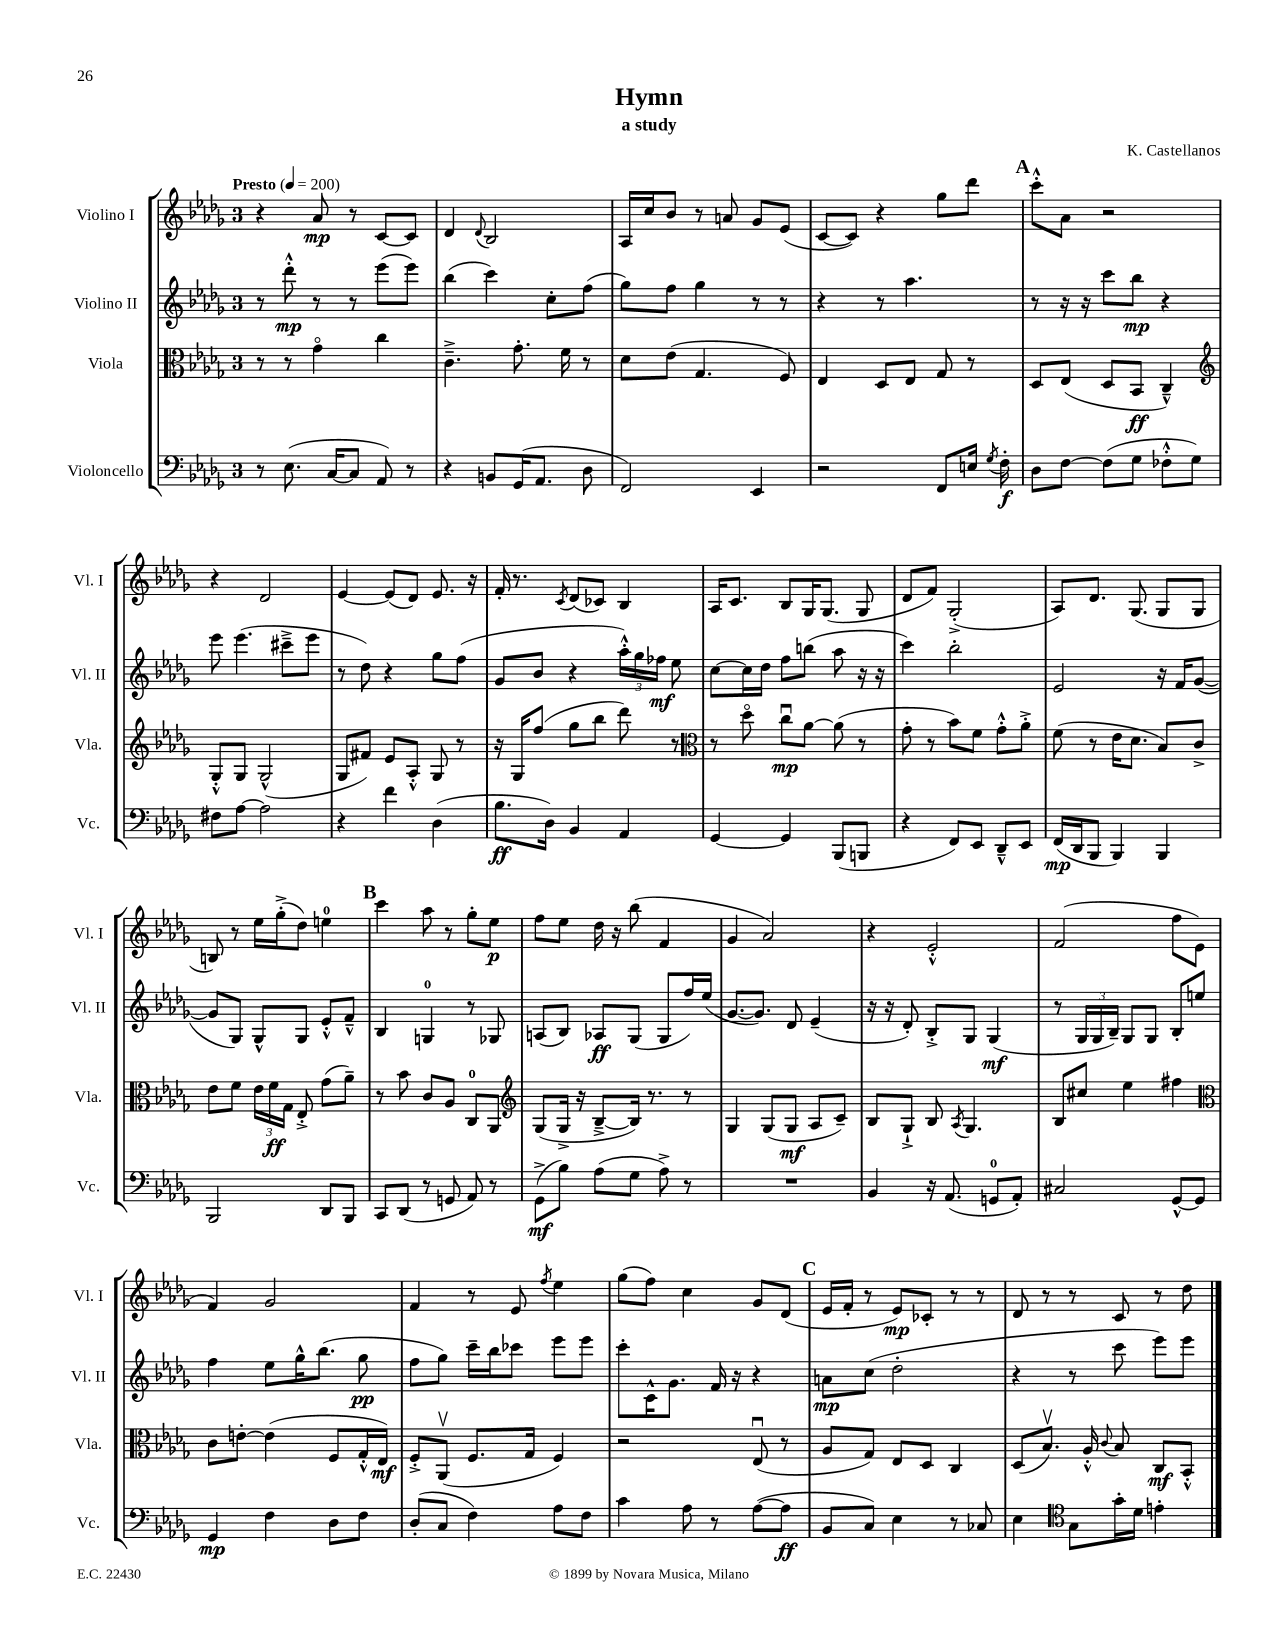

**kern	**kern	**kern	**kern
*staff4	*staff3	*staff2	*staff1
*clefF4	*clefC3	*clefG2	*clefG2
*k[b-e-a-d-g-]	*k[b-e-a-d-g-]	*k[b-e-a-d-g-]	*k[b-e-a-d-g-]
*M3/4	*M3/4	*M3/4	*M3/4
*MM200	*MM200	*MM200	*MM200
8r	8r	8r	4r
(8.E-	8r	8ddd-'^^	.
.	4g-o	8r	8a-
[16C	.	.	.
8C]	.	8r	8r
8AA-)	4cc	(8eee-	[8c
8r	.	8eee-)	8c]
=	=	=	=
4r	4.c~^	(4bb-	4d-
.	.	.	8qqd-
8BB	.	4ccc)	2B-
(16GG-	8.g-'	.	.
8.AA-	.	.	.
.	.	8cc'	.
.	16f	.	.
8D-	8r	(8ff	.
=	=	=	=
2FF)	8d-	8gg-)	16A-
.	.	.	16cc
.	(8e-	8ff	8b-
.	4.G-	4gg-	8r
.	.	.	8a
4EE-	.	8r	8g-
.	8F)	8r	(8e-
=	=	=	=
2r	4E-	4r	[8c
.	.	.	8c])
.	8D-	8r	4r
.	8E-	4.aa-	.
8FF	8G-	.	8gg-
16E	8r	.	8ddd-
8qG-	.	.	.
16F'	.	.	.
=	=	=	=
8D-	8D-	8r	8ccc'^^
[8F	(8E-	16r	8a-
.	.	16r	.
(8F]	8D-	8ccc	2r
8G-	8BB-	8bb-	.
8F-'^^	4C~^^)	4r	.
8G-)	.	.	.
=	=	=	=
*	*clefG2	*	*
8F#	8G-'^^	8eee-	4r
[8A-	8G-	(4.eee-	.
2A-]	(2G-^^	.	2d-
.	.	8ccc#~^	.
.	.	8eee-	.
=	=	=	=
4r	8G-	8r	[4e-
.	8f#)	8dd-)	.
4f	8e-	4r	(8e-]
.	8A-'^^	.	8d-)
(4D-	8G-	8gg-	8.e-
.	8r	(8ff	.
.	.	.	16r
=	=	=	=
8.B-	16r	8g-	16f'
.	16G-	.	8.r
.	(8ff	8b-	.
16D-)	.	.	.
.	.	.	8qc
4BB-	8gg-	4r	(8d-
.	8bb-	.	8c-)
4AA-	8ddd-)	24aa-'^^)	4B-
.	.	24gg-	.
.	.	24ff-	.
.	8r	8ee-	.
=	=	=	=
*	*clefC3	*	*
[4GG-	8r	[8cc	16A-
.	.	.	8.c
.	8dd-o	16cc]	.
.	.	16dd-	.
4GG-]	8ccu	8ff	8B-
.	[8a-	(8bb	16G-
.	.	.	(8.G-
(8BBB-	(8a-]	8aa-	.
8BBB	8r	16r	8G-
.	.	16r	.
=	=	=	=
4r	8g-'	4ccc)	8d-
.	8r	.	8f)
8FF)	8b-)	2bb-'	(2G-'^
8EE-	8f	.	.
8DD-~^^	8g-'^^	.	.
8EE-	8a-'^	.	.
=	=	=	=
(16FF	(8f	2e-	8A-)
16DD-	.	.	.
8BBB-	8r	.	8.d-
4BBB-)	16e-	.	.
.	8.d-	.	(8.G-
4BBB-	8B-)	16r	8G-
.	.	16f	.
.	8c^	([8g-	8G-
=	=	=	=
2BBB-	8e-	8g-]	8B)
.	8f	8G-)	8r
.	24e-	8G-^^	16ee-
.	24f	.	.
.	.	.	(16gg-'^
.	24G-	.	.
.	8E-'^	8G-	8dd-)
8DD-	(8g-	8e-'^^	4ee
8BBB-	8a-~)	8f~^^	.
=	=	=	=
8CC	8r	4B-	4ccc
(8DD-	8b-	.	.
8r	8c	4G	8aa-
8GG	8A-	.	8r
8AA-)	8C	8r	8gg-'
8r	8AA-	8G-	8ee-
=	=	=	=
*	*clefG2	*	*
(8GG-^	(8G-	(8A	8ff
8B-)	16G-^	8B-)	8ee-
.	16r	.	.
(8A-	[8B-~^	8A-	16dd-
.	.	.	16r
8G-	16B-])	(8G-	(8bb-
.	8.r	.	.
8A-^)	.	8G-	4f
8r	8r	16ff)	.
.	.	(16ee-	.
=	=	=	=
2.r	4G-	[8.g-	4g-
.	.	8.g-])	.
.	(8G-	.	2a-)
.	8G-	8d-	.
.	8A-	(4e-~	.
.	8c~)	.	.
=	=	=	=
4BB-	8B-	16r	4r
.	.	16r	.
.	8G-`^	8d-')	.
16r	8B-	8B-'^	2e-'^^
(8.AA-	.	.	.
.	8qA-	.	.
.	4.G-	8G-	.
8GG	.	(4G-	.
8AA-')	.	.	.
=	=	=	=
2C#	8B-	8r	(2f
.	8cc#	24G-	.
.	.	24G-	.
.	.	24B-~)	.
.	4ee-	8G-	.
.	.	8G-	.
[8GG-^^	4ff#	8B-'	8ff
8GG-]	.	8ee	8e-
=	=	=	=
*	*clefC3	*	*
4GG-	8c	4ff	4f)
.	[8e'	.	.
4F	(4e]	8ee-	2g-
.	.	16gg-^^	.
.	.	(8.bb-	.
8D-	8F	.	.
8F	16G-'^^	8gg-	.
.	16E-)	.	.
=	=	=	=
(8D-'	8F'^	8ff	4f
8C	(8AA-v	8gg-)	.
4F)	8.F	16ccc~	8r
.	.	16bb-	.
.	.	8ccc-	8e-
.	16G-	.	.
.	.	.	8qff
8A-	4F)	8eee-	4ee-
8F	.	8eee-	.
=	=	=	=
4c	2r	8ccc'	(8gg-
.	.	16c^^	8ff)
.	.	8.g-	.
8A-	.	.	4cc
8r	.	16f	.
.	.	16r	.
([8A-	(8E-u	4r	8g-
8A-]	8r	.	(8d-
=	=	=	=
8BB-	8A-	8a	16e-
.	.	.	16f'
8C)	8G-)	(8cc	8r
4E-	8E-	2dd-'	8e-)
.	8D-	.	8c-'
8r	4C	.	8r
8C-	.	.	8r
=	=	=	=
4E-	(8D-	4r	8d-
.	8.B-v)	.	8r
*clefC4	*	*	*
8G-	.	8r	8r
.	16A-'^^	.	.
.	8qqc	.	.
16g-'	8B-	8ccc	8c
16d-	.	.	.
4e'	8C	8eee-)	8r
.	8BB-'^^	8eee-	8dd-
==	==	==	==
*-	*-	*-	*-
